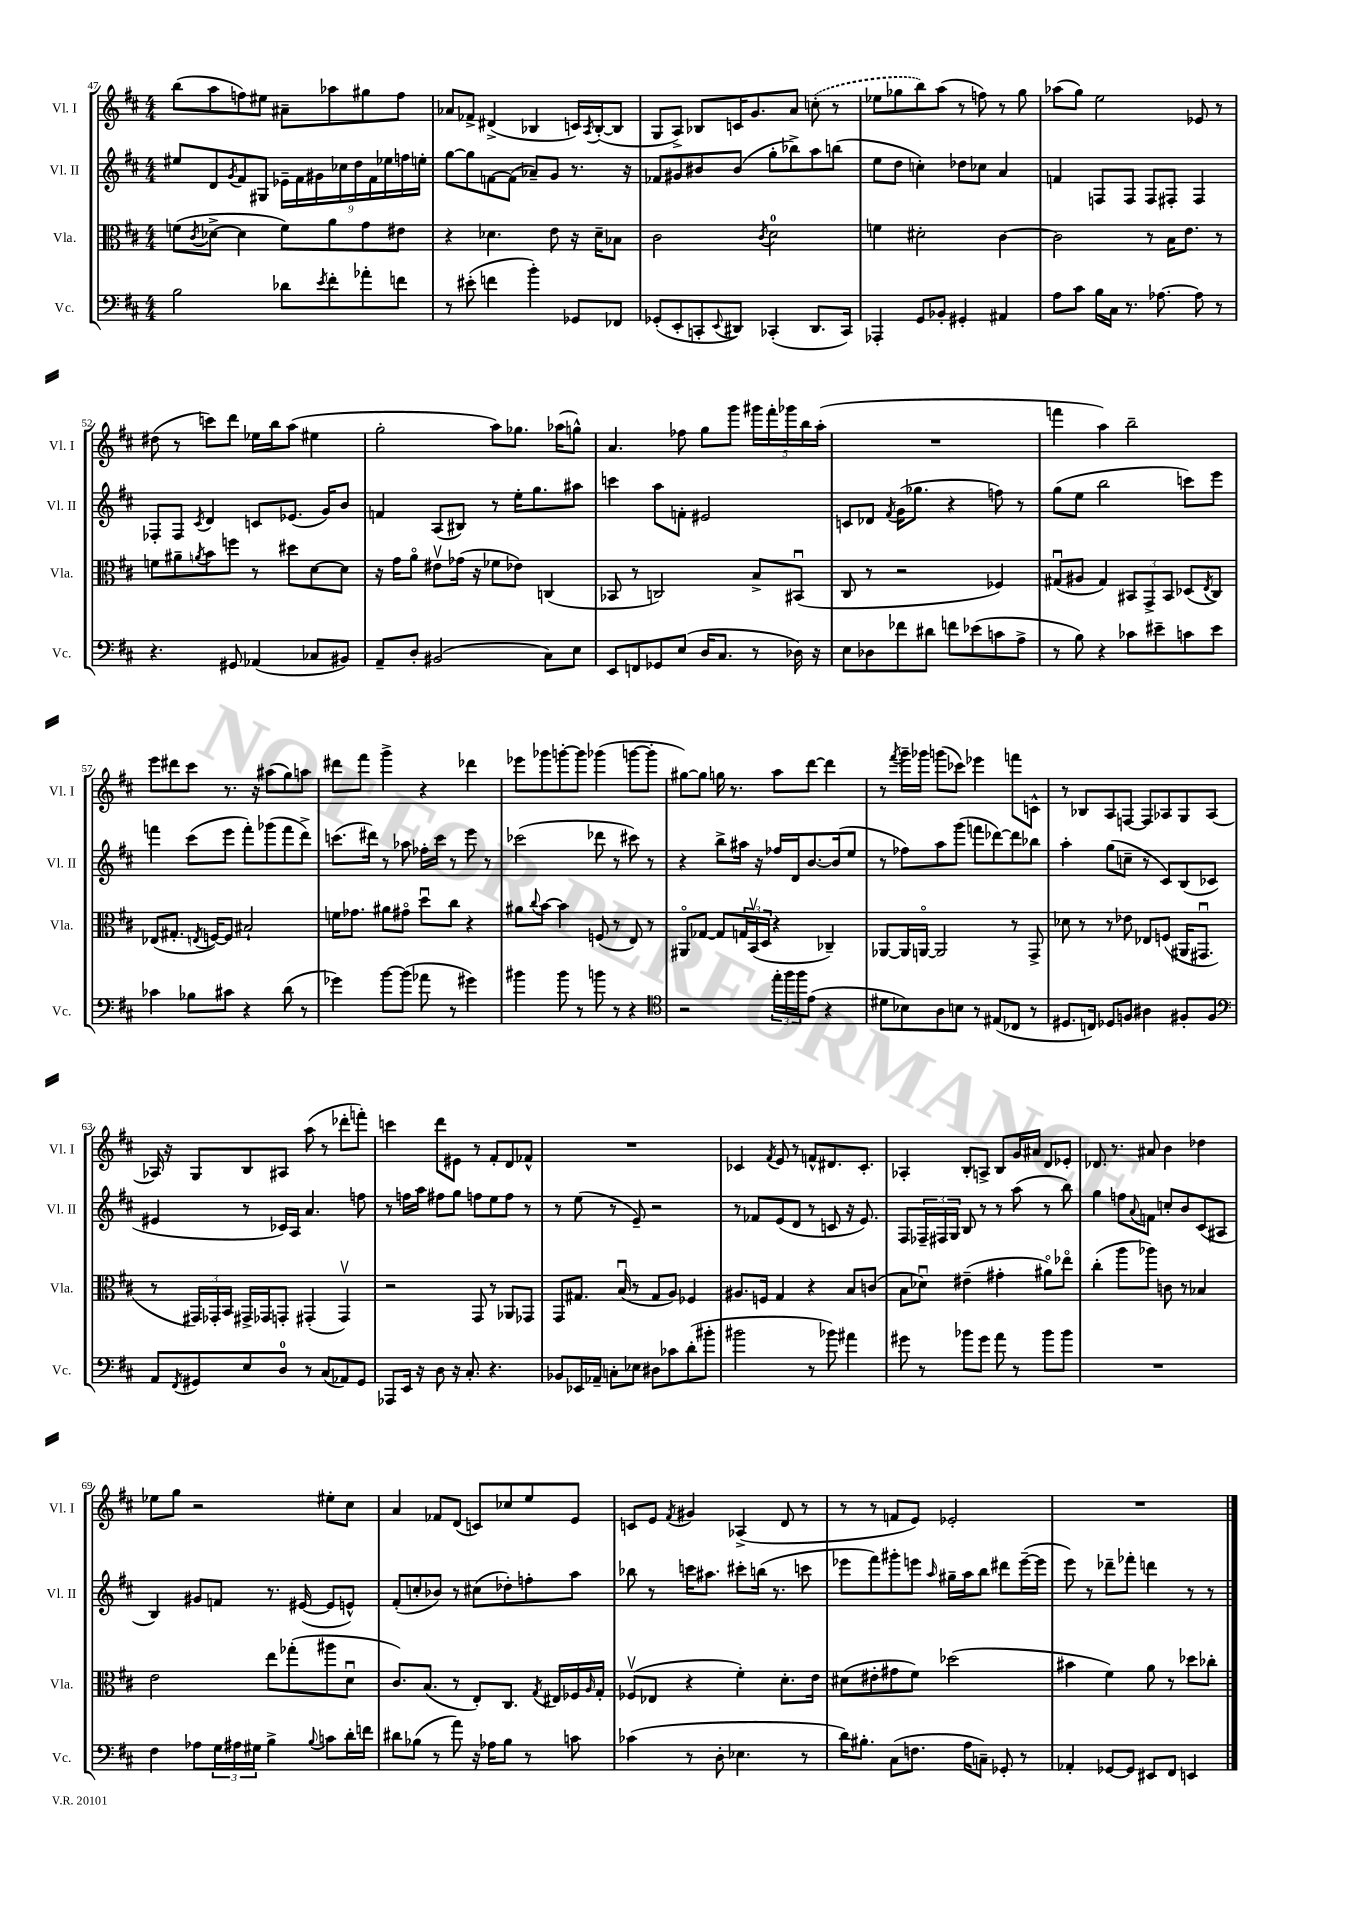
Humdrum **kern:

**kern	**kern	**kern	**kern
*part4	*part3	*part2	*part1
*staff4	*staff3	*staff2	*staff1
*I"Vc.	*I"Vla.	*I"Vl. II	*I"Vl. I
*I'Vc.	*I'Vla.	*I'Vl. II	*I'Vl. I
*clefF4	*clefC3	*clefG2	*clefG2
*k[f#c#]	*k[f#c#]	*k[f#c#]	*k[f#c#]
*M4/4	*M4/4	*M4/4	*M4/4
=47	=47	=47	=47
2B\	(8fn\L	8ee#X/L	(8bb\L
.	8qc#/	.	.
.	[8d-X^\J	8d/	8aa\
.	.	8qg/	.
.	4d-\]	8f#/	8ffn\)
.	.	8G#X/J	8ee#X\J
8d-X\L	8f\L)	18e-X~\LL	8a#X~\L
.	.	18f#\	.
.	.	18g#X\	.
8qe/	.	.	.
8f#'\	8a\	.	8aa-X\
.	.	18cc-X\	.
.	.	18dd\	.
8a-X'\	8g\	.	8gg#X\
.	.	18f#\	.
.	.	18ee-X\	.
8fn\J	8e#X\J	.	8ff\J
.	.	18ffn\	.
.	.	18een'\JJ	.
=48	=48	=48	=48
8r	4r	[8gg\L	8a-X/L
(8e#X'\	.	8gg\]	8f-X^/J
4fn\	4.d-X\	[8fn\	(4d#X^/
.	.	(8f\J]	.
4b'\)	.	8a-X~/L)	4B-X/
.	8e\	8g/J	.
8GG-X/L	16r	8.r	16cn/LL)
.	.	.	8qA/
.	16d-~\KL	.	([16B-'/J
8FF-X/J	8B-X\J	.	8B-/J]
.	.	16r	.
=49	=49	=49	=49
(8GG-X'/L	2c#\	8f-X/L	8G/L
8EE'/	.	8g#X/	8A^/J)
8CCn'/	.	8b#X/	8B-X/L
8qqEE/	.	.	.
8DD#X/J)	.	(8b#/J	16cn/K
.	.	.	8.g/
.	8qc#/	.	.
(4CC-X'/	2d\	8gg'\L	.
.	.	8bb-X^\)	8a/J
8.DD#/L	.	8aa\	(8ccn'\
.	.	(8bbn\J	8r
16CC-/Jk)	.	.	.
=50	=50	=50	=50
4AAA-X'/	4fn\	8ee\L	8ee-X\L
.	.	8dd\J	8gg-X\
8GG/L	2d#X'\	4ccn'\)	8bb\)
8BB-X'/J	.	.	(8aa\J
4GG#X'/	.	8dd-X\L	8r
.	.	8cc-X\J	8ffn\)
4AA#X/	[4c#\	4a/	8r
.	.	.	8gg-\
=51	=51	=51	=51
8A\L	2c#\]	4fn/	(8aa-X\L
8c#\J	.	.	8gg\J)
16B\LL	.	8Fn/L	2ee\
16C#\JJ	.	.	.
8.r	.	8F/J	.
.	8r	8F/L	.
[8.A-X\	.	.	.
.	16B\KL	8F#X'/J	.
.	8.e\J	.	.
8A-\]	.	4F#/	8e-X/
8r	8r	.	8r
!!LO:LB:g=z
=52	=52	=52	=52
4.r	8fn\L	8F-X'/L	(8dd#X\
.	8a#X~\	8F-/J	8r
.	8qan/	8qc#/	.
.	8b\	4d/	8cccn\L)
8GG#X/	8ffn\J	.	8ddd\J
(4AA-X/	8r	8cn/L	16ee-X\LL
.	.	.	16bb\J
.	8dd#X\L	(8.e-X/J	(8aa\J
8C-X/L	[8d\	.	4ee#X\
.	.	16g/KL)	.
8BB#X/J)	8d\J]	8b/J	.
=53	=53	=53	=53
8AA~/L	16r	4fn/	2gg'\
.	16g\KL	.	.
8D'/J	8a\J	.	.
(2BB#X/	8e#Xv\L	(8A/L	.
.	(16g-X\Jk	8B#X/J)	.
.	16r	.	.
.	8f-X\L	8r	8aa\L)
.	8e-X\J)	16ee'\KL	8.gg-X\J
.	.	8.gg\	.
8C#\L)	(4Cn/	.	.
.	.	.	(16aa-X\KL
8E\J	.	8aa#X\J	8ggn^^\J)
=54	=54	=54	=54
8EE/L	8BB-X/	4cccn\	4.a/
8FFn/	8r	.	.
8GG-X/	2Cn/)	8aa\L	.
(8E/J	.	8fn'\J	8ff-X\
16D/KL	.	2e#X/	8gg\L
8.C#/J	.	.	.
.	.	.	8ggg\J
8r	8B^/L	.	20ggg#X\LL
.	.	.	20fff#'\
.	.	.	20ggg-X\
16D-X\)	(8BB#Xu/J	.	.
.	.	.	20bb\
16r	.	.	.
.	.	.	(20aa'\JJ
=55	=55	=55	=55
8E\L	8C#/	8cn/L	1r
8D-X\	8r	8d-X/J	.
.	.	8qf#/	.
8f-X\	2r	(16g\KL	.
.	.	8.gg-X\J	.
8d#X\J	.	.	.
8fn\L	.	4r	.
(8e-X\	.	.	.
8cn\	4F-X/)	8ffn\)	.
8A^\J	.	8r	.
=56	=56	=56	=56
8r	(8G#Xu/L	(8gg\L	4fffn\
8B\)	8A#X/J	8ee\J	.
4r	4G#/)	2bb\	4aa\)
8c-X\L	12BB#X/L	.	2bb~\
.	12GG^/	.	.
8e#X~\	.	.	.
.	12BB#/J	.	.
8cn\	(8D-X/L	8cccn\L)	.
.	8qE/	.	.
8e#\J	8C#/J)	8eee\J	.
!!LO:LB:g=z
=57	=57	=57	=57
4c-X\	(8E-X/L	4fffn\	8eee\L
.	8.G#X'/J	.	8ddd#X\
8B-X\L	.	(8ccc#\L	8ccc#\J
.	8qEn/	.	.
.	[16Fn/KL)	.	.
8c#X\J	8F/J]	8eee\J	8.r
4r	2B#X`/	8fff'\L)	.
.	.	.	16r
.	.	(8ggg-X\	(8aa#X\L
(8d\	.	8fff\	8gg\)
8r	.	8ddd^\J)	8aan\J
=58	=58	=58	=58
4g-X\)	16fn\KL	(8.cccn\L	8ddd#X\L
.	8.g-X\J	.	.
.	.	.	8fff#\J
.	.	16ddd#X\Jk)	.
[8b\L	8a#X\L	8r	4ggg^\
(8b\J]	8g#X\J	8aa-X\	.
8a-X\	8ddu\L	16ff-X'\LL	4r
.	.	16ccc\JJ	.
8r	8cc#\J	8r	.
4g#X\)	4r	8eee\	4ddd-X\
.	.	8r	.
=59	=59	=59	=59
4b#X\	8a#X\L	(2ccc-X\	8eee-X\L
.	8qqcc#/	.	.
.	[8b\J	.	8ggg-X\
8b#\	4b\]	.	[8gggn'\
8r	.	.	8ggg\J]
8bn\	(8Fn/	8ddd-X\	(4ggg-X\
8r	8r	8r	.
4r	8E/)	8ccc#X\)	[8gggn\L
.	8r	8r	8ggg'\J]
=60	=60	=60	=60
*clefC4	*	*	*
2r	8AA#X/L	4r	[8gg#X\L)
.	[8G-X/J	.	8gg#\J]
.	8G-/L]	8bb^\L	16ggn\
.	.	.	8.r
.	24Gn/L	16aa#X\Jk	.
.	(24BBv/	.	.
.	.	16r	.
.	24D/JJ	.	.
24ee'\LL	4r	16ff-X/LL	8aa\L
24ff#\	.	.	.
.	.	16d/J	.
24ff#\J	.	.	.
(8e\J	.	[8.b/	[8ddd\J
4r	4C-X~/)	.	4ddd\]
.	.	(16b/k]	.
.	.	8ee/J	.
=61	=61	=61	=61
8d#X\L	[8AA-X/L	8r	8r
.	.	.	8qfff#/
8B-X\)	16AA-/L]	8ff-X\L)	16ggg~\LL
.	[16AAn/JJ	.	16ggg-X\JJ
8A\	2AA/]	8aa\	(8gggn\L
8Bn\J	.	(8ggg\J	8ccc-X\J)
8r	.	8fffn\L	4eee-X\
(8E#X/L	.	[8ddd-X\)	.
8C-X/J	8r	8ddd-\]	8fffn\L
8r	8GG^/	8bb-X\J	8cn^^\J
=62	=62	=62	=62
8.D#X/L	8d-X\	4aa'\	8r
.	8r	.	8B-X/L
16Cn/Jk)	.	.	.
8D-X/L	8r	(8gg\L	8A/
8Fn/J	8e-X\	8ccn~\J	[8Fn/J
4A#X\	8E-X/L	8r	8F/L]
.	(8Fn/J	8c#/L)	8A-X/
8F#X'/L	16AA#X/KL	(8B/	8G/
.	8.GG#Xu/J	.	.
8F#/J	.	8c-X/J	[8A-/J
!!LO:LB:g=z
=63	=63	=63	=63
*clefF4	*	*	*
8AA/L	8r	4e#X/	16A-X/]
.	.	.	16r
8qFF#/	.	.	.
8GG#X/	24GG#X/LL)	.	8G/L
.	24GG-X'/	.	.
.	24BB/JJ	.	.
8E/	16GG#X^/LL	8r	8B/
.	16GG-X/J	.	.
8D/J	8GGn'/J	16c-X/LL)	8A#X/J
.	.	16A/JJ	.
8r	(4GG#X'/	4.a/	(8aa\
(8C#/L	.	.	8r
8AA-X/)	4GG#v/)	.	8ddd-X'\L
8GG#/J	.	8ffn\	8fffn'\J)
=64	=64	=64	=64
8AAA-X/L	2r	8r	4cccn\
16EE/Jk	.	16ffn\LL	.
16r	.	16aa\JJ	.
8D\	.	8ff#X\L	8ddd\L
16r	.	8gg\J	8e#X\J
8.C#'/	.	.	.
.	8GG/	8ffn\L	8r
4.r	8r	8ee\	8f#'/L
.	8AA-X/L	8ff\J	8d/
.	8GG-X/J	8r	8f-X^^/J
=65	=65	=65	=65
8BB-X/L	8GG/L	8r	1r
16EE-X/L	8.G#X/J	(8ee\	.
16AA-X~/JJ	.	.	.
8Cn'\L	.	8r	.
.	(16Bu/	.	.
8E-X\J	8r	8e~/)	.
8D#X\L	8G#/L	2r	.
8c-X\	8A/J)	.	.
(8d'\	4F-X/	.	.
8b#X'\J	.	.	.
=66	=66	=66	=66
2b#X\	8.A#X/L	8r	4c-X/
.	.	8f-X/L	.
.	16Fn/Jk	.	.
.	.	.	8qf#/
.	4G/	(8e/	8e/
.	.	8d/J	8r
8r	4r	8r	8fn^^/L
8b-X\)	.	8cn/	8.d#X/
4a#X\	8B/L	16r	.
.	.	8.e/)	8.c-'/J
.	(8cn/J	.	.
=67	=67	=67	=67
8g#X\	8B\L	8F#/L	4A-X'/
8r	8d-Xu\J)	24F-X~/L	.
.	.	24F#X/	.
.	.	24G/JJ	.
8b-X\L	(4e#X~\	8B/	8B'/L
8g#\J	.	8r	8An^/J
8a\	4g#X'\	8r	8B/L
8r	.	(8aa\	16g/L
.	.	.	16a#X/JJ
8b-\L	8a#X\L)	8r	8d/L
8b-\J	8ee-X\J	8bb\)	8e-X'/J
=68	=68	=68	=68
1r	(4cc#'\	4gg\	8.d-X/
.	.	.	8.r
.	8aa\L	8ffn\L	.
.	.	8qqa/	.
.	8aa-X\J)	8fn\J	8a#X/
.	8cn\	8ccn'/L	4b\
.	8r	8b/	.
.	4B-X/	(8c#/	4dd-X\
.	.	8A#X/J	.
!!LO:LB:g=z
=69	=69	=69	=69
4F#\	2e\	4B/)	8ee-X\L
.	.	.	8gg\J
8A-X\L	.	8g#X/L	2r
24G\L	.	8fn/J	.
24A#X\	.	.	.
24G#X\JJ	.	.	.
4B^\	8ee\L	8.r	.
.	(8gg-X'\	.	.
.	.	([16e#X/	.
8qqB/	.	.	.
8cn\L	8aa#X\	8e#/L]	8ee#X'\L
16d'\L	8du\J	8en^^/J)	8cc#\J
16fn\JJ	.	.	.
=70	=70	=70	=70
8d#X\L	8.c#/L)	(8f#'/L	4a/
(8B-X\J	.	8ccn'/	.
.	(8.B/J	.	.
8r	.	8b-X/J)	8f-X/L
8a\)	8r	8r	(8d/J
16r	8E'/L)	(8cc#X\L	8cn/L)
16A-X\KL	.	.	.
8B-\J	8.C#/J	8dd-X'\)	8cc-X/
8r	.	8ffn'\	8ee/
.	8qG/	.	.
.	16E#X/LL	.	.
8cn\	16F-X/	8aa\J	8e/J
.	16qqA/	.	.
.	16G'/JJ	.	.
=71	=71	=71	=71
(4c-X\	(8F-Xv/L	8bb-X\	8cn/L
.	8E-X/J	8r	8e/J
.	.	.	8qf#/
8r	4r	16cccn\KL	4g#X/
.	.	8.aa#X\J	.
8D'\	.	.	.
4.E-X\	4f#'\)	8ccc#X'\L	(4A-X^/
.	.	(16bbn\Jk	.
.	.	8.r	.
.	8.d'\L	.	8d/
8r	.	8cccn\	8r
.	16e\Jk	.	.
=72	=72	=72	=72
16d\KL)	(8d#X\L	8eee-X\L	8r
8.B#X'\J	.	.	.
.	8e#X'\	8fff#\)	8r
(8C#\L	8g#X\	8ggg#X'\	8fn/L
8.Fn\J	8f#\J)	8eeen\J	8e/J)
.	.	16qqaa/	.
.	(2dd-X\	16gg#X~\LL	2e-X'/
16A\KL	.	16aa\J	.
8Cn~\J)	.	8bb\J	.
8GG-X'/	.	8ddd#X\L	.
8r	.	([16eee~\L	.
.	.	16eee\JJ]	.
=73	=73	=73	=73
4AA-X'/	4b#X\	8eee\)	1r
.	.	8r	.
[8GG-X/L	4f#\)	8ddd-X~\L	.
8GG-/J]	.	8fff-X'\J	.
8EE#X/L	8a\	4dddn\	.
8FF#/J	8r	.	.
4EEn/	8dd-X\L	8r	.
.	8cc-X'\J	8r	.
==	==	==	==
*-	*-	*-	*-
